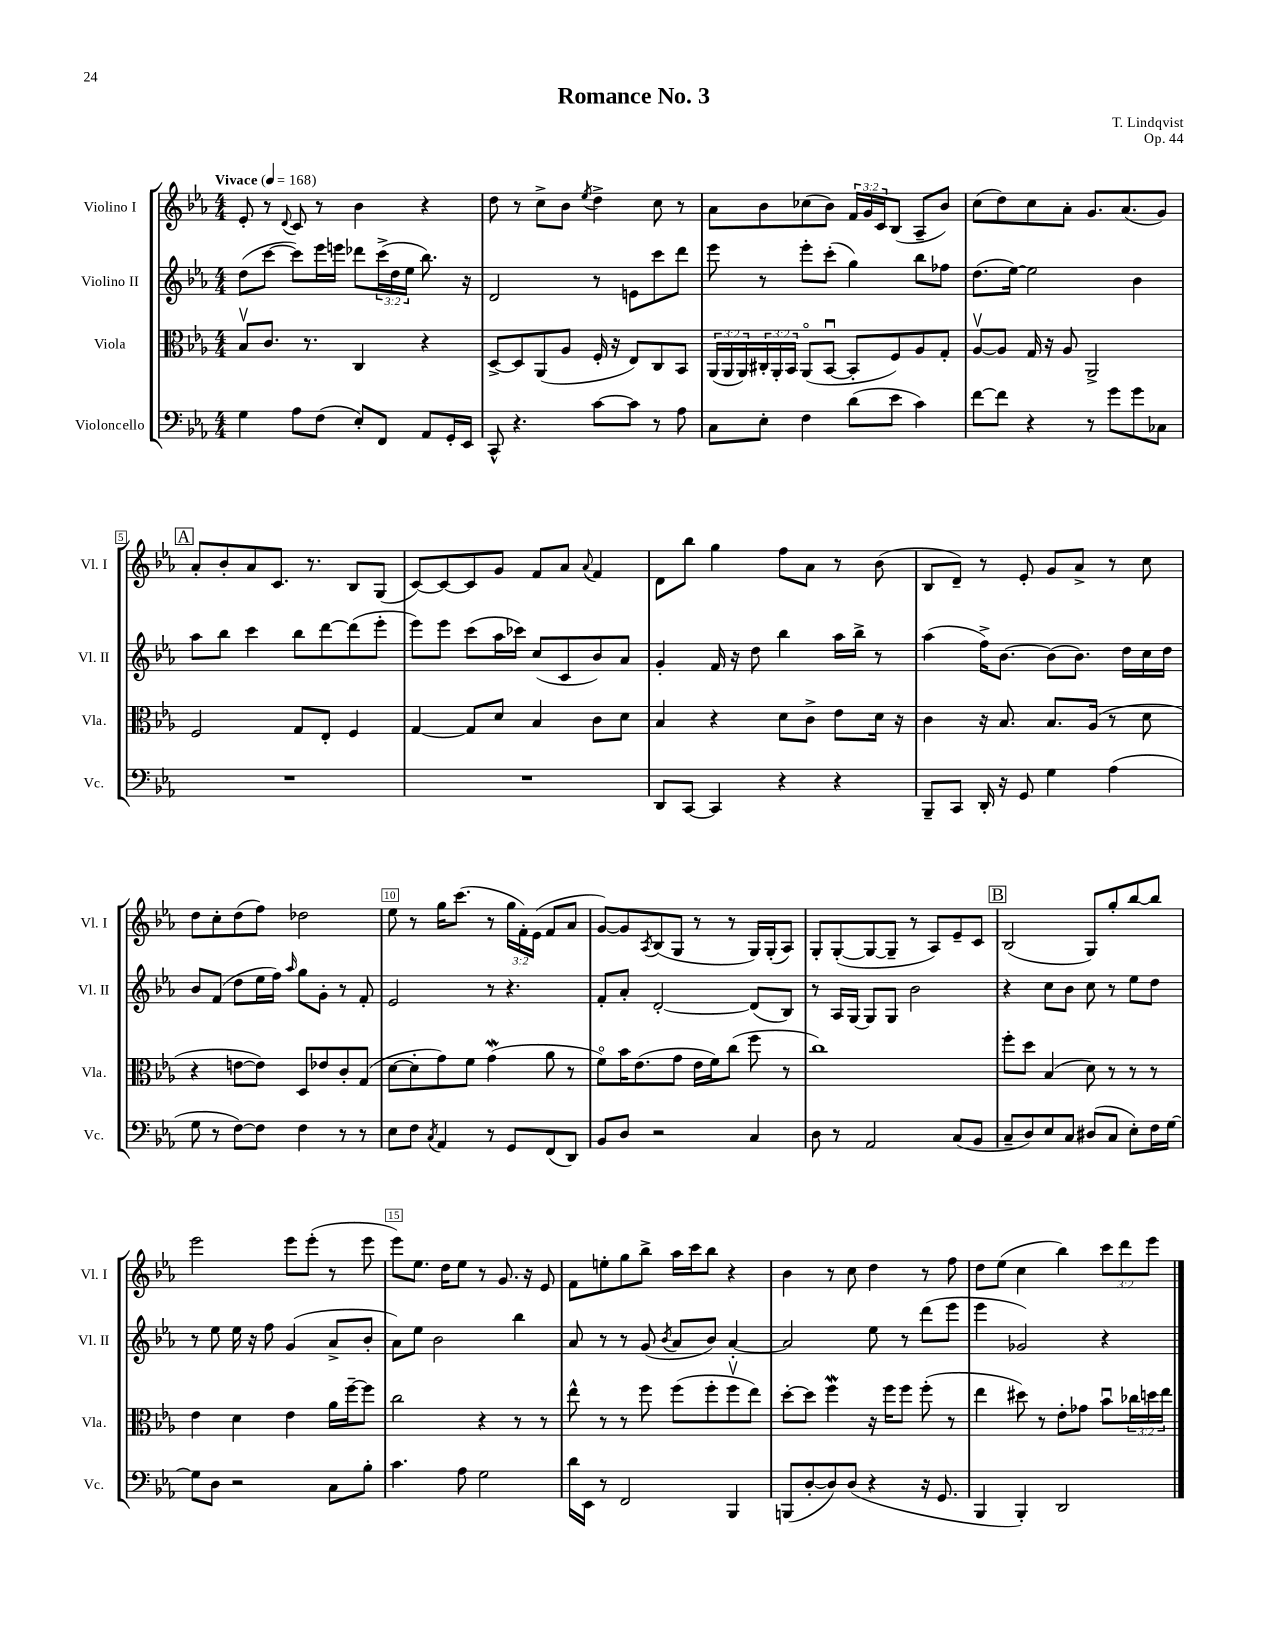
\header { title = "Romance No. 3" composer = "T. Lindqvist" opus = "Op. 44" }
<<
\new StaffGroup <<
\new Staff = "s0" \with { instrumentName = "Violino I" shortInstrumentName = "Vl. I" } {
    \clef treble \key ees \major \numericTimeSignature \time 4/4 \override Staff.TupletNumber.text = #tuplet-number::calc-fraction-text \tempo "Vivace" 4 = 168
    ees'8-. r8 \appoggiatura { d'8 } c'8 r8 bes'4 r4 |
    d''8 r8 c''8-> bes'8 \acciaccatura { ees''8 } d''4-> c''8 r8 |
    aes'8 bes'8 ces''8( bes'8) \tuplet 3/2 { f'16 g'16 c'16 } bes8( aes8-- bes'8) |
    c''8( d''8) c''8 aes'8-. g'8. aes'8.( g'8) |
    \mark \markup { \box "A" } aes'8-. bes'8-. aes'8 c'8. r8. bes8 g8( |
    c'8~) c'8~ c'8 g'8 f'8 aes'8 \appoggiatura { aes'8 } f'4 |
    d'8 bes''8 g''4 f''8 aes'8 r8 bes'8( |
    bes8 d'8--) r8 ees'8-. g'8 aes'8-> r8 c''8 |
    d''8 c''8-. d''8( f''8) des''2 |
    ees''8 r8 g''16 c'''8.( r8 \tuplet 3/2 { g''16 f'16-.) ees'16( } f'8 aes'8 |
    g'8~) g'8 \acciaccatura { aes8 } bes8( g8 r8 r8 g16) g16-.( aes8) |
    g8-. g8~-.( g8~ g8-- r8 aes8) ees'8-- c'8 |
    \mark \markup { \box "B" } bes2( g8) g''8-. bes''8~ bes''8 |
    ees'''2 ees'''8 ees'''8-.( r8 ees'''8 |
    ees'''8) ees''8. d''16 ees''8 r8 g'8. r16 ees'8 |
    f'8 e''8-. g''8 bes''8-> aes''16 c'''16 bes''8 r4 |
    bes'4 r8 c''8 d''4 r8 f''8 |
    d''8 ees''8( c''4 bes''4) \tuplet 3/2 { c'''8 d'''8 ees'''8 } \bar "|." |
}
\new Staff = "s1" \with { instrumentName = "Violino II" shortInstrumentName = "Vl. II" } {
    \clef treble \key ees \major \numericTimeSignature \time 4/4 \override Staff.TupletNumber.text = #tuplet-number::calc-fraction-text
    d''8( c'''8~ c'''8) ees'''16 e'''16 des'''8 \tuplet 3/2 { c'''16->( d''16 ees''16 } bes''8.) r16 |
    d'2 r8 e'8 c'''8 d'''8 |
    ees'''8 r8 ees'''8-. c'''8-.( g''4) bes''8 fes''8 |
    d''8.( ees''16~) ees''2 bes'4 |
    \mark \markup { \box "A" } aes''8 bes''8 c'''4 bes''8 d'''8~ d'''8( ees'''8-. |
    ees'''8) ees'''8 c'''8( aes''16 ces'''16) c''8( c'8 bes'8) aes'8 |
    g'4-. f'16 r16 d''8 bes''4 aes''16 bes''16-> r8 |
    aes''4( f''16->) bes'8.~ bes'8( bes'8.) d''16 c''16 d''16 |
    bes'8 f'8( d''8 ees''16 f''16) \grace { aes''16 } g''8 g'8-. r8 f'8-. |
    ees'2 r8 r4. |
    f'8-. aes'8-. d'2~-. d'8( bes8) |
    r8 aes16 g16~ g8 g8 bes'2 |
    \mark \markup { \box "B" } r4 c''8 bes'8 c''8 r8 ees''8 d''8 |
    r8 ees''8 ees''16 r16 f''8 g'4( aes'8-> bes'8-. |
    aes'8) ees''8 bes'2 bes''4 |
    aes'8 r8 r8 g'8( \acciaccatura { bes'8 } aes'8 bes'8) aes'4~-. |
    aes'2 ees''8 r8 d'''8( ees'''8 |
    ees'''4 ges'2) r4 \bar "|." |
}
\new Staff = "s2" \with { instrumentName = "Viola" shortInstrumentName = "Vla." } {
    \clef alto \key ees \major \numericTimeSignature \time 4/4 \override Staff.TupletNumber.text = #tuplet-number::calc-fraction-text
    bes8\upbow c'8. r8. c4 r4 |
    d8~-> d8 aes,8( aes8 f16-. r16 ees8) c8 bes,8 |
    \tuplet 3/2 { aes,16( aes,16 aes,16) } \tuplet 3/2 { cis16-. aes,16-. bes,16 } aes,8\flageolet( bes,8~\downbow bes,8-. f8) aes8 g8-. |
    aes8~\upbow aes8 g16 r16 aes8 aes,2-> |
    \mark \markup { \box "A" } f2 g8 ees8-. f4 |
    g4~ g8 d'8 bes4 c'8 d'8 |
    bes4 r4 d'8 c'8-> ees'8 d'16 r16 |
    c'4 r16 bes8. bes8. aes16( r8 d'8 |
    r4 e'8~ e'8) d8 ees'8 c'8-. g8( |
    d'8~ d'8-. g'8) f'8 g'4\mordent( aes'8 r8 |
    f'8\flageolet) bes'16 ees'8.( g'8 ees'16 f'16) c''8( f''8 r8 |
    c''1) |
    \mark \markup { \box "B" } f''8-. d''8 bes4( d'8) r8 r8 r8 |
    ees'4 d'4 ees'4 aes'16 f''16~-- f''8 |
    c''2 r4 r8 r8 |
    ees''8-^ r8 r8 f''8 f''8( f''8-. f''8\upbow ees''8) |
    d''8~-. d''8 f''4\mordent r16 f''16 f''8 f''8-.( r8 |
    ees''4 dis''8) r8 ees'8-. ges'8 bes'8\downbow \tuplet 3/2 { ces''16 d''16 ees''16 } \bar "|." |
}
\new Staff = "s3" \with { instrumentName = "Violoncello" shortInstrumentName = "Vc." } {
    \clef bass \key ees \major \numericTimeSignature \time 4/4
    g4 aes8 f8( ees8-.) f,8 aes,8 g,16-. ees,16 |
    c,8-^ r4. c'8~ c'8 r8 aes8 |
    c8 ees8-. f4 d'8( ees'8 c'4) |
    f'8~ f'8 r4 r8 g'8 g'8 ces8 |
    \mark \markup { \box "A" } R1 |
    R1 |
    d,8 c,8~ c,4 r4 r4 |
    bes,,8-- c,8 d,16-. r16 g,8 g4 aes4( |
    g8 r8 f8~) f8 f4 r8 r8 |
    ees8 f8 \acciaccatura { c8 } aes,4 r8 g,8 f,8( d,8) |
    bes,8 d8 r2 c4 |
    d8 r8 aes,2 c8( bes,8 |
    \mark \markup { \box "B" } c8-- d8) ees8 c8 dis8( c8 ees8-.) f16 g16~ |
    g8 d8 r2 c8 bes8-. |
    c'4. aes8 g2 |
    d'16 ees,16 r8 f,2 bes,,4 |
    b,,8( d8~-. d8) d8( r4 r16 g,8. |
    bes,,4 bes,,4-.) d,2 \bar "|." |
}
>>
>>
\layout { \context { \Score \override BarNumber.break-visibility = ##(#f #t #t) barNumberVisibility = #(every-nth-bar-number-visible 5) \override BarNumber.stencil = #(make-stencil-boxer 0.1 0.3 ly:text-interface::print) } }
